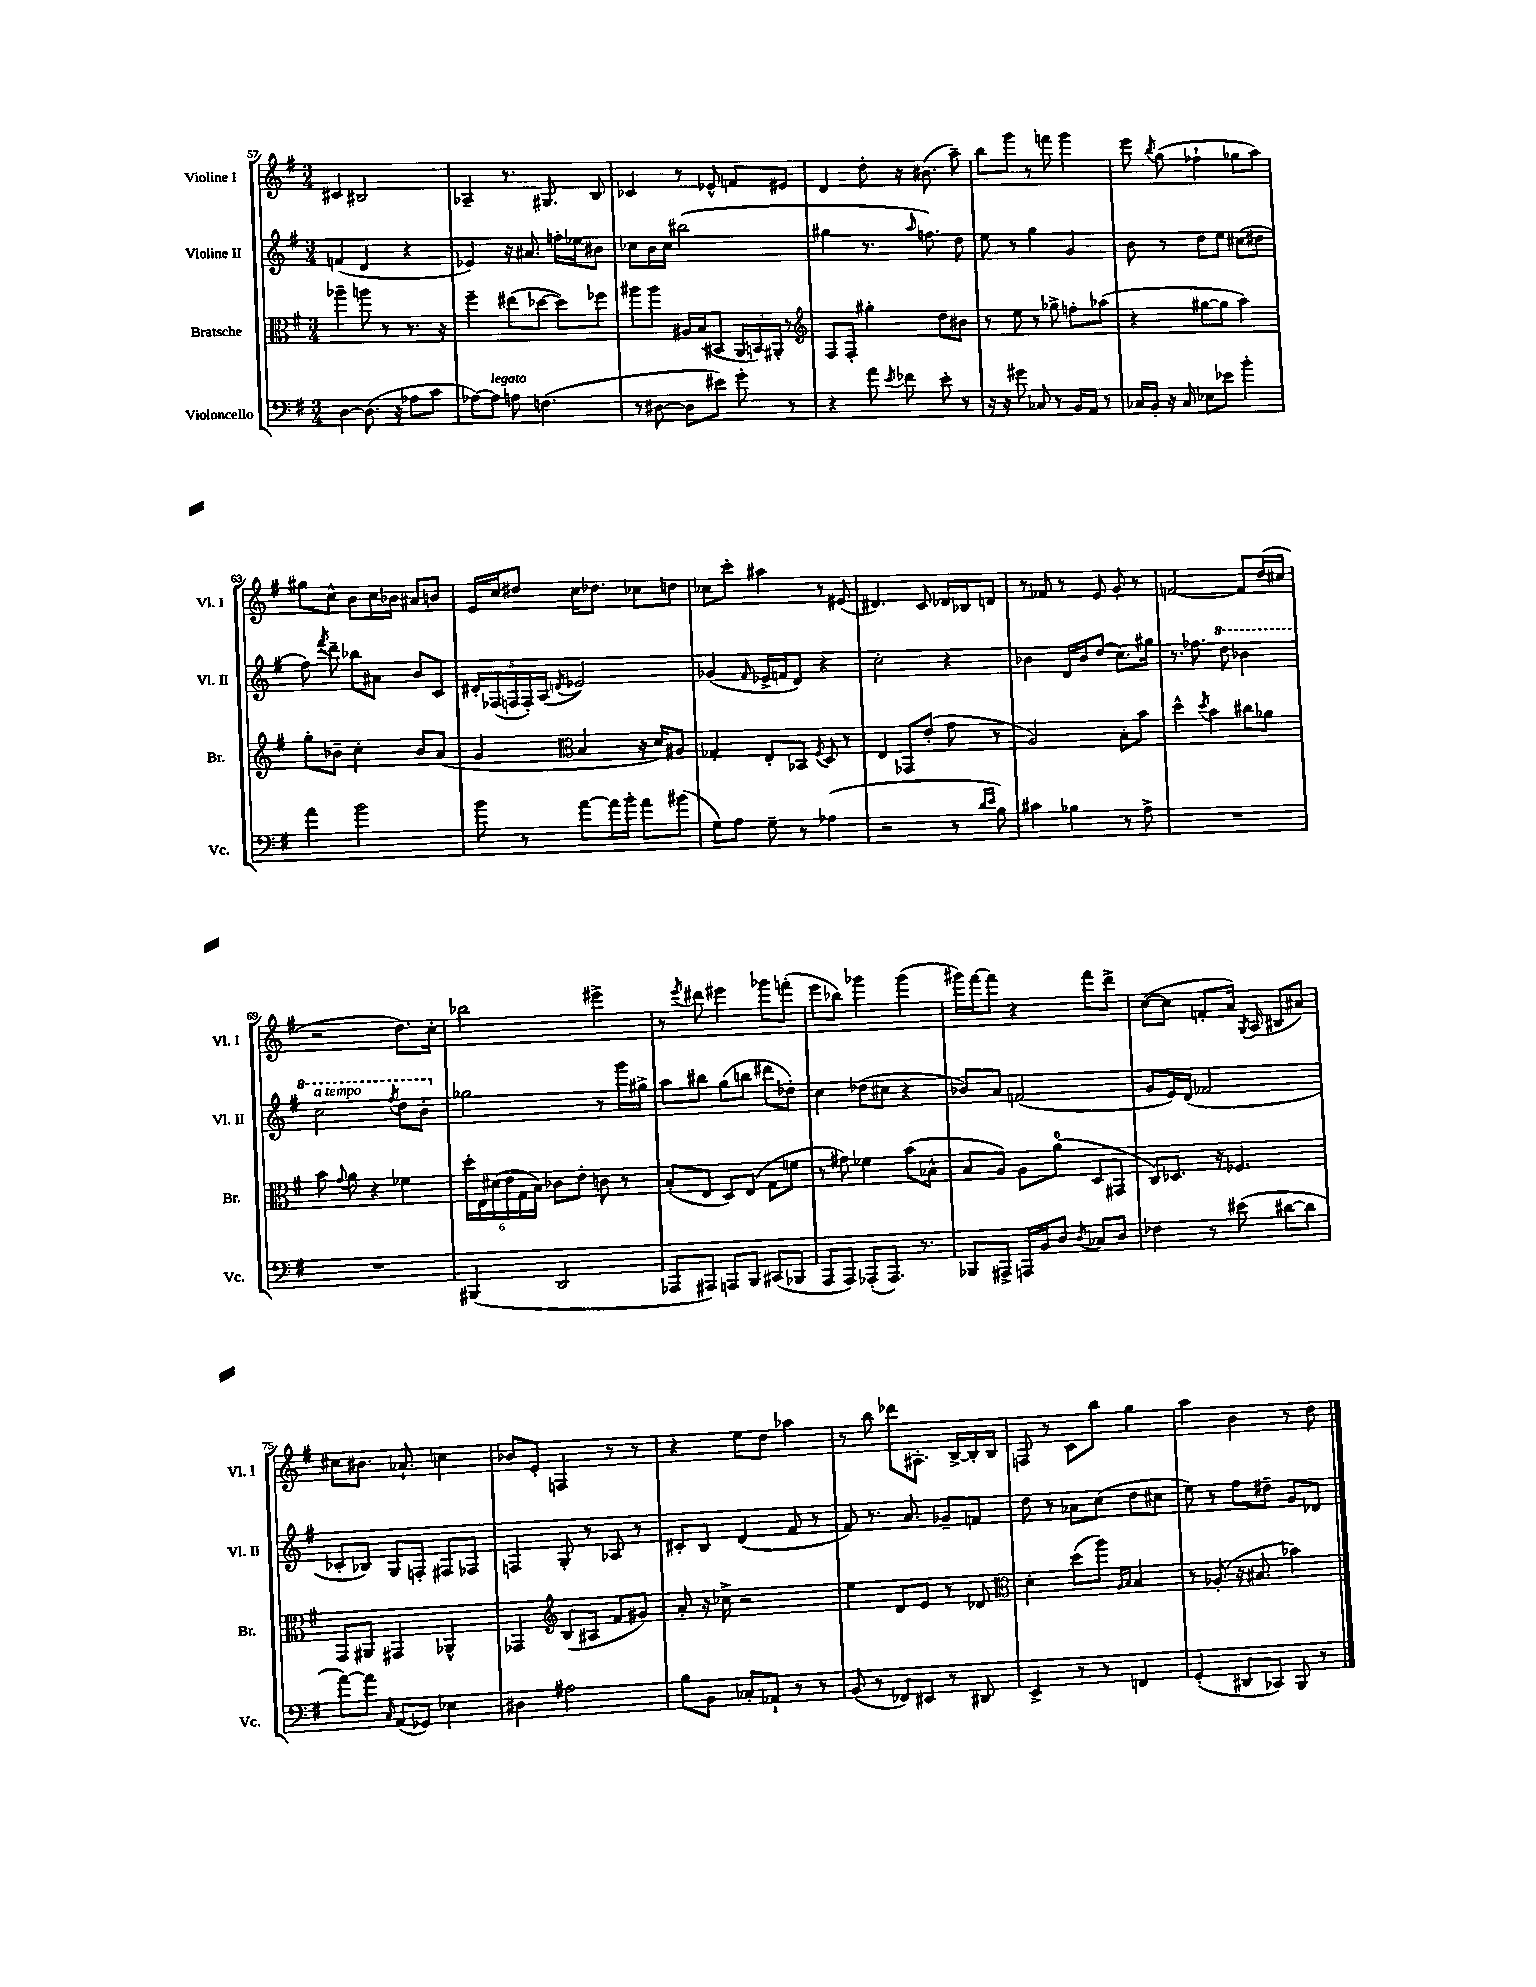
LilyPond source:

<<
\new StaffGroup <<
\new Staff = "s0" \with { instrumentName = "Violine I" shortInstrumentName = "Vl. I" } {
    \clef treble \key g \major \numericTimeSignature \time 3/4
    \autoBeamOff cis'4 bis2 |
    aes4-- r8. gis8. b8 |
    ces'4 r8 ees'8-^ f'8[ eis'8] |
    d'4 d''8-. r16 bis'8.( a''8--) |
    b''8[ g'''8] r8 f'''8 g'''4 |
    e'''8 \acciaccatura { b''8 } g''8( fes''4-! ges''8[ a''8]) |
    gis''8[ c''8]-^ b'8[ c''16 bes'16] ais'8[ b'8] |
    e'16[ c''16 dis''8] c''16[ des''8.] ces''8[ d''8] |
    ces''8[ c'''8]-. ais''4 r8 eis'8( |
    dis'4.) c'8 des'16[ bes16 d'8] |
    r8 fes'8 r8 e'8 g'8-. r8 |
    f'2~ f'8[ d''16( cis''16] |
    r2 d''8.[) c''16]-. |
    bes''2 eis'''4-> |
    r8 \acciaccatura { e'''8 } dis'''8 eis'''4 ges'''8[ f'''8]-.( |
    e'''8[ bes''8]) ges'''4 ges'''4( |
    gis'''16[) fis'''16~ fis'''8] r4 fis'''8[ d'''8]-> |
    c''8[~( c''8] f'8[-. a'16]) \acciaccatura { g8 } a16( bis8[ ais'8]) |
    cis''8[ bis'8.] aes'8.-! c''4 |
    bes'8[ e'8]-. f4 r8 r8 |
    r4 e''8[ d''8] aes''4 |
    r8 b''8 des'''8[ ais8.]-. b16[~-> b16-. b16] |
    f8 r8 c'8[ b''8] g''4 |
    a''4 b'4 r8 d''8 \bar "|." |
}
\new Staff = "s1" \with { instrumentName = "Violine II" shortInstrumentName = "Vl. II" } {
    \clef treble \key g \major \numericTimeSignature \time 3/4
    \autoBeamOff f'4( d'4 r4 |
    ees'4) r16 ais'8. f''16[-. ees''16 bis'8] |
    ces''8[ b'16 ces''16] bis''2( |
    gis''4 r8. \grace { a''16 } f''8.) d''8 |
    e''8 r8 g''4 g'4 |
    b'8 r8 d''8[ e''8] cis''8[( dis''8] |
    fis''8) \acciaccatura { fis'''8 } d'''8-- bes''8[ ais'8] b'8[ c'8] |
    \tuplet 5/4 { dis'16[-. fes16( f16 f16-.) a16]( } \acciaccatura { d'8 } ees'2) |
    ges'4( \grace { fis'16 } ees'16[-> f'16 d'8]) r4 |
    c''2-. r4 |
    bes'4 d'16[ bes'16 d''8]( c''8.[) gis''16] |
    r8. fes''8. \ottava #1 d'''8 bes''4 |
    c'''2^\markup { \italic "a tempo" } \acciaccatura { fis'''8 } d'''8[ b''8]-. \ottava #0 |
    ges''2 r8 g'''16[ gis''16]-> |
    a''8[ bis''8] g''8[( b''8] dis'''8[ des''8]-.) |
    c''4 des''8[( cis''8] r4 |
    bes'8[) a'8] f'2( |
    g'8[ e'16) d'16]( fes'2 |
    ces'8[-. bes8]) g8[ f8]-. fis8[ fes8] |
    f4 g8-. r8 aes8 r8 |
    cis'8[-. b8] d'4( fis'8 r8 |
    fis'8) r8. a'8. ges'8[-- f'8] |
    d''8 r8 aes'8[ c''8]( d''8[ cis''8] |
    e''8) r8 fis''8[ dis''8]-- g'8[ des'8] \bar "|." |
}
\new Staff = "s2" \with { instrumentName = "Bratsche" shortInstrumentName = "Br." } {
    \clef alto \key g \major \numericTimeSignature \time 3/4
    \autoBeamOff aes''4-- a''8 r8 r8. r16 |
    fis''4-- eis''8[( des''8]~ des''8[) fes''8] |
    ais''8[ ais''8] ais16[ b16( bis,8] \tuplet 3/2 { a,16[ b,16) ais,16]-. } r8 |
    \clef treble fis8[ fis8]-. gis''4-. d''8[ bis'8] |
    r8 e''8 r8 ges''8-> f''8[-. aes''8]( |
    r4 gis''8[~ gis''8] a''4) |
    g''8[-. bes'8]-- c''4-. bes'8[ a'8]( |
    g'4 \clef alto b4 r16 d'16[) ais8] |
    ges4-. e8[-. bes,8] \acciaccatura { fis8 } d8 r8 |
    e4 ges,8[ e'8]-.( g'8 r8 |
    a2) b8[-. b'8] |
    d''4-^ \acciaccatura { d''8 } b'4 cis''8[ aes'8] |
    b'8 \appoggiatura { g'8 } a'8 r4 fes'4 |
    \tuplet 6/4 { d''16[-. e16 dis'16( e'16 g16 b16]) } ces'8[ e'8]-. c'8 r8 |
    b8[-.( e8] d8[) e8]( g8[ f'8] |
    r8 gis'8) fes'4 b'8[( bes8]-^ |
    b8[ a8]) a8[ a'8]-0( d8[ gis,8] |
    c8[) des8.] r16 fes4. |
    g,8[ ais,8] gis,4 aes,4-^ |
    ges,4 \clef treble b8[( ais8] fis'8[ gis'8]) |
    a'8-. r16 ces''16-> r2 |
    e''4 d'8[ e'8] r8 des'8 |
    \clef alto d'4-. d''8[( a''8]) \grace { a16[ b16] } b4 |
    r8 aes8-.( r16 bis8. bes'4) \bar "|." |
}
\new Staff = "s3" \with { instrumentName = "Violoncello" shortInstrumentName = "Vc." } {
    \clef bass \key g \major \numericTimeSignature \time 3/4
    \autoBeamOff d4~ d8.( r16 aes8[ c'8] |
    aes8[~) aes8]^\markup { \italic "legato" } a8 f4.( |
    r8 dis8~ dis8[ eis'8]) g'8-. r8 |
    r4 a'8 \acciaccatura { e'8 } fes'8 e'8-. r8 |
    r16 r16 gis'8 ces8 r8 b,16[ a,16] r8 |
    ces16[ b,16]-. r16 ces16 ees8[ ees'8] b'4-. |
    a'4 b'2 |
    b'8 r8 a'8[~ a'16 b'16]-. a'8[ bis'8]( |
    g8[) a8] g8-- r8 aes4( |
    r2 r8 \grace { d'16[ e'16] } b8) |
    cis'4 bes4 r8 a8-> |
    R2. |
    R2. |
    bis,,4( d,2 |
    aes,,8[ ais,,8]) a,,8[ b,,8] cis,8[( bes,,8] |
    a,,8[ a,,8]) aes,,8[-.( aes,,8.]) r8. |
    bes,,8[ ais,,8]-> a,,16[ b,16 d8] \acciaccatura { d8 } ces8[ d8] |
    fes4 r8 eis'8( dis'8[~ dis'8] |
    a'8[~) a'8] \grace { c16 } a,8[( ges,8]) ees4 |
    dis4 ais2 |
    b8[ b,8] ces8[-. aes,8]-! r8 r8 |
    b,8( r8 fes,8[) eis,8] r8 dis,8 |
    e,4-> r8 r8 f,4 |
    g,4-.( dis,8[ ces,8]) b,,8 r8 \bar "|." |
}
>>
>>
\layout { \context { \Score currentBarNumber = #57 } }
